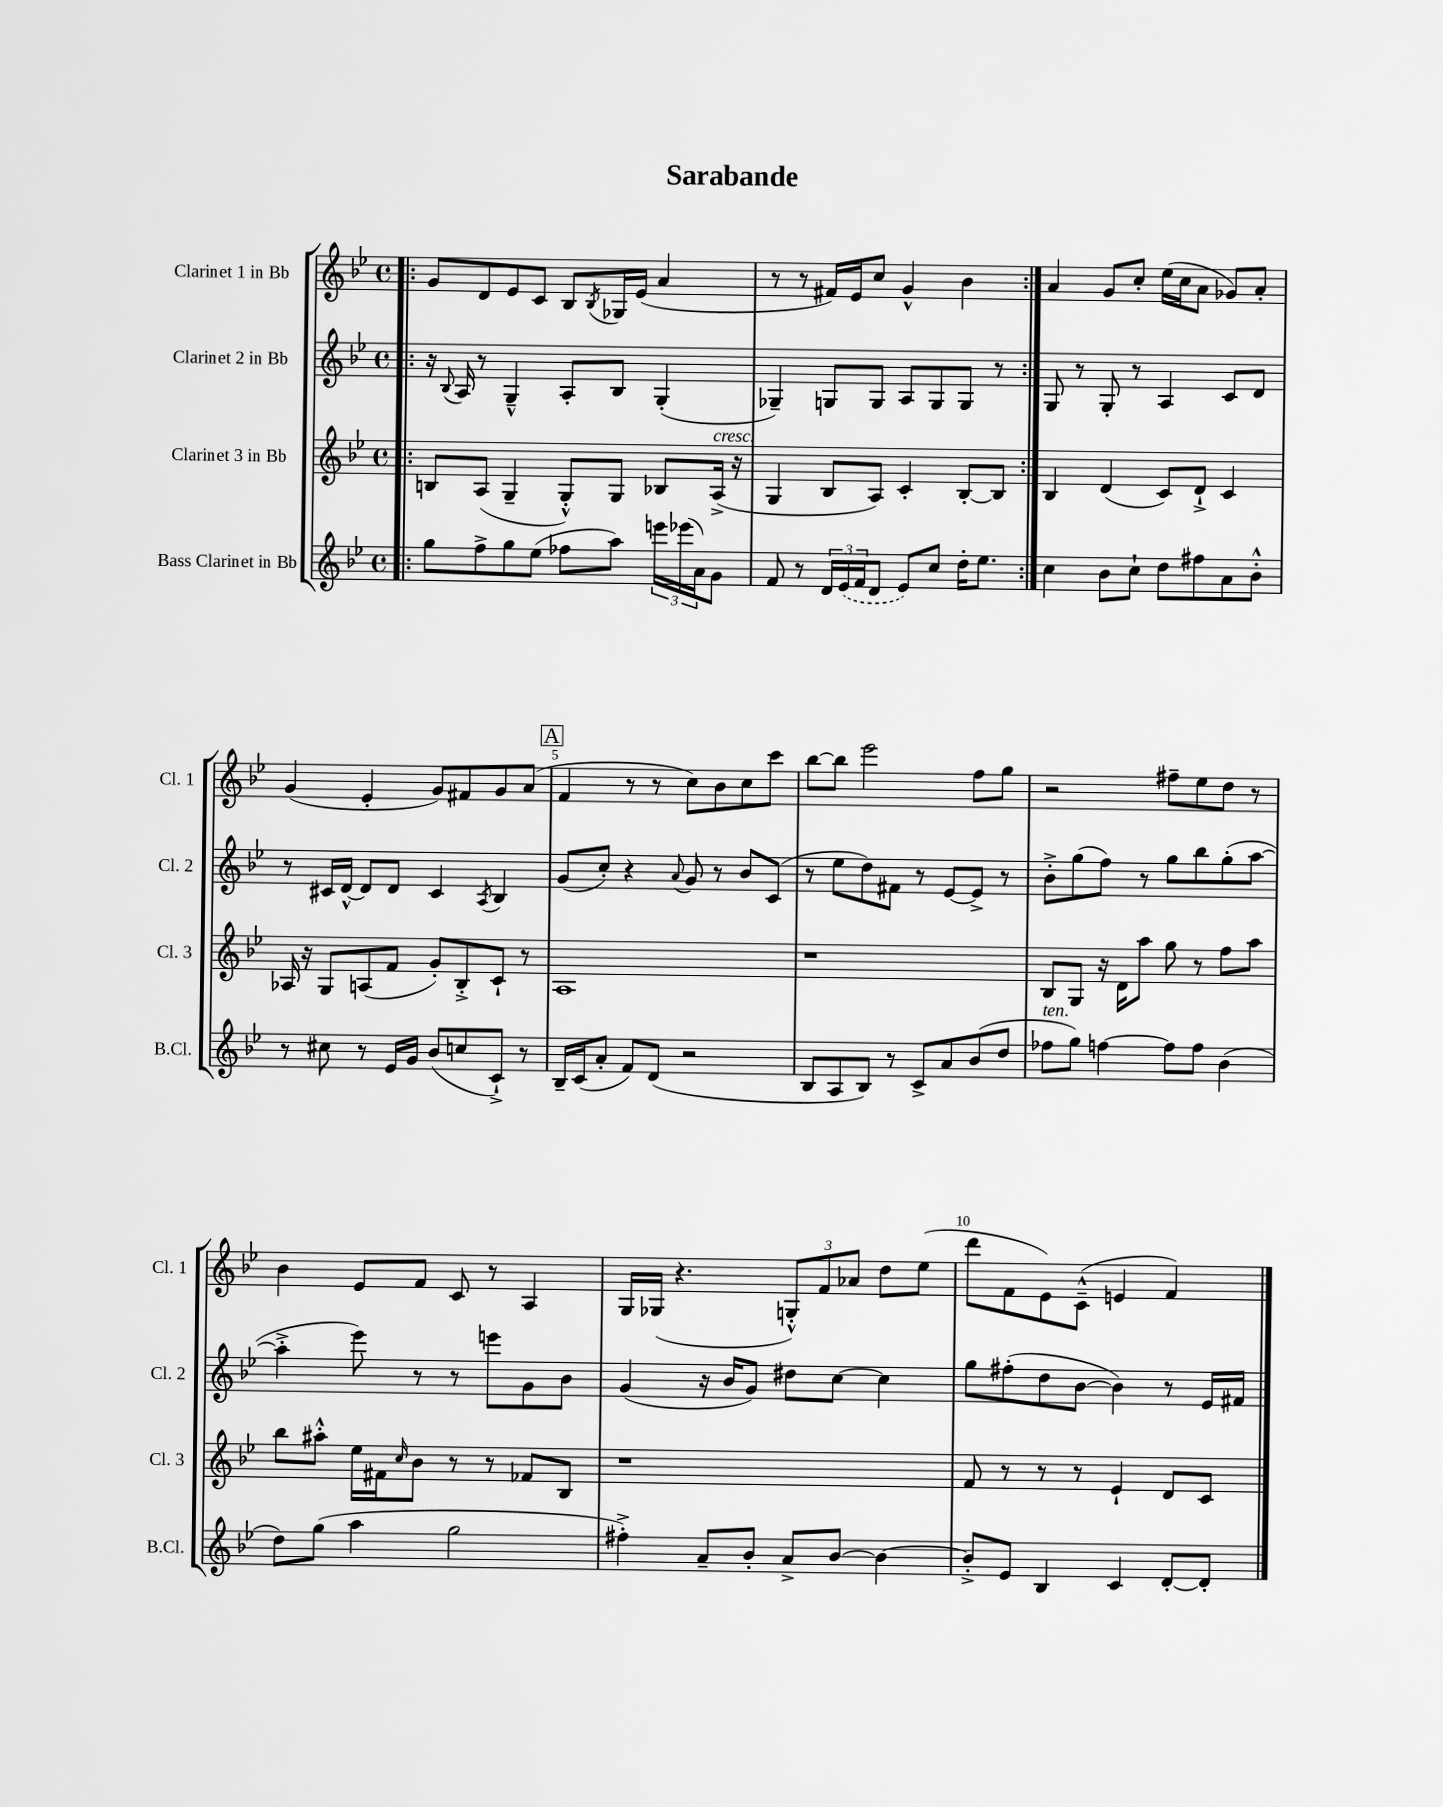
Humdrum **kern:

**kern	**kern	**kern	**kern
*staff4	*staff3	*staff2	*staff1
*clefG2	*clefG2	*clefG2	*clefG2
*k[b-e-]	*k[b-e-]	*k[b-e-]	*k[b-e-]
*M4/4	*M4/4	*M4/4	*M4/4
*met(c)	*met(c)	*met(c)	*met(c)
=!|:	=!|:	=!|:	=!|:
8gg	8B	16r	8g
.	.	8qqB-	.
.	.	16A	.
8ff^	(8A	8r	8d
8gg	4G~	4G~^^	8e-
(8ee-	.	.	8c
8ff-	8G'^^)	8A'	8B-
.	.	.	8qB-
8aa)	8G	8B-	16G-
.	.	.	(16e-
24eee	8B-	(4G'	4a
(24eee-	.	.	.
24a)	.	.	.
8g	(16A^	.	.
.	16r	.	.
=	=	=	=
8f	4G	4G-~)	8r
8r	.	.	8r
24d	8B-	8G	16f#)
(24e-	.	.	.
.	.	.	16e-
24f	.	.	.
8d	8A)	8G	8cc
8e-)	4c'	8A	4g^^
8cc	.	8G	.
16dd'	[8B-'	8G	4b-
8.ee-	.	.	.
.	8B-]	8r	.
=:|!	=:|!	=:|!	=:|!
4cc	4B-	8G	4a
.	.	8r	.
8b-	(4d	8G'	8g
8cc`	.	8r	8cc'
8dd	8c)	4A	(16ee-
.	.	.	16cc
8ff#	8d`^	.	8a
8a	4c	8c	8g-)
8b-'^^	.	8d	8a'
=	=	=	=
8r	16A-	8r	(4g
.	16r	.	.
8cc#	8G	16c#	.
.	.	[16d^^	.
8r	(8A	8d]	4e-'
16e-	8f	8d	.
16g	.	.	.
(8b-	8g')	4c#	8g)
8cc	8B-'^	.	8f#
.	.	8qA	.
8c`^)	8c`	4B-	8g
8r	8r	.	(8a
=	=	=	=
16B-~	1A	(8g	4f
(16c	.	.	.
8a'	.	8cc')	.
8f)	.	4r	8r
(8d	.	.	8r
.	.	8qqa	.
2r	.	8g	8cc)
.	.	8r	8b-
.	.	8b-	8cc
.	.	(8c	8ccc
=	=	=	=
8B-	1r	8r	[8bb-
8A	.	8ee-	8bb-]
8B-)	.	8dd)	2eee-
8r	.	8f#	.
8c^	.	8r	.
8a	.	[8e-	.
(8b-	.	8e-^]	8ff
8dd	.	8r	8gg
=	=	=	=
8ff-	8B-	8b-'^	2r
8gg)	8G	(8gg	.
[4ff	16r	8ff)	.
.	16d	.	.
.	8aa	8r	.
8ff]	8gg	8gg	8ff#~
8ff	8r	8bb-	8ee-
(4b-	8ff	(8gg'	8dd
.	8aa	[8aa	8r
=	=	=	=
8dd)	8bb-	4aa'^]	4b-
(8gg	8aa#'^^	.	.
4aa	16ee-	8eee-)	8e-
.	16f#	.	.
.	16qqcc	.	.
.	8b-	8r	8f
2gg	8r	8r	8c
.	8r	8eee	8r
.	8f-	8g	4A
.	8B-	8b-	.
=	=	=	=
4ff#'^)	1r	(4g	16G
.	.	.	(16G-
.	.	.	4.r
8a~	.	16r	.
.	.	16b-	.
8b-'	.	8g)	.
8a^	.	8dd#	12G'^^)
.	.	.	12f
[8b-	.	[8cc	.
.	.	.	12a-
4b-_	.	4cc]	8dd
.	.	.	(8ee-
=	=	=	=
8b-'^]	8f	8gg	8ddd
8e-	8r	(8ff#'	8f
4B-	8r	8dd	8e-)
.	8r	[8b-	(8c~^^
4c	4e-`	4b-])	4e
[8d'	8d	8r	4f)
8d']	8c	16e-	.
.	.	16f#	.
==	==	==	==
*-	*-	*-	*-
